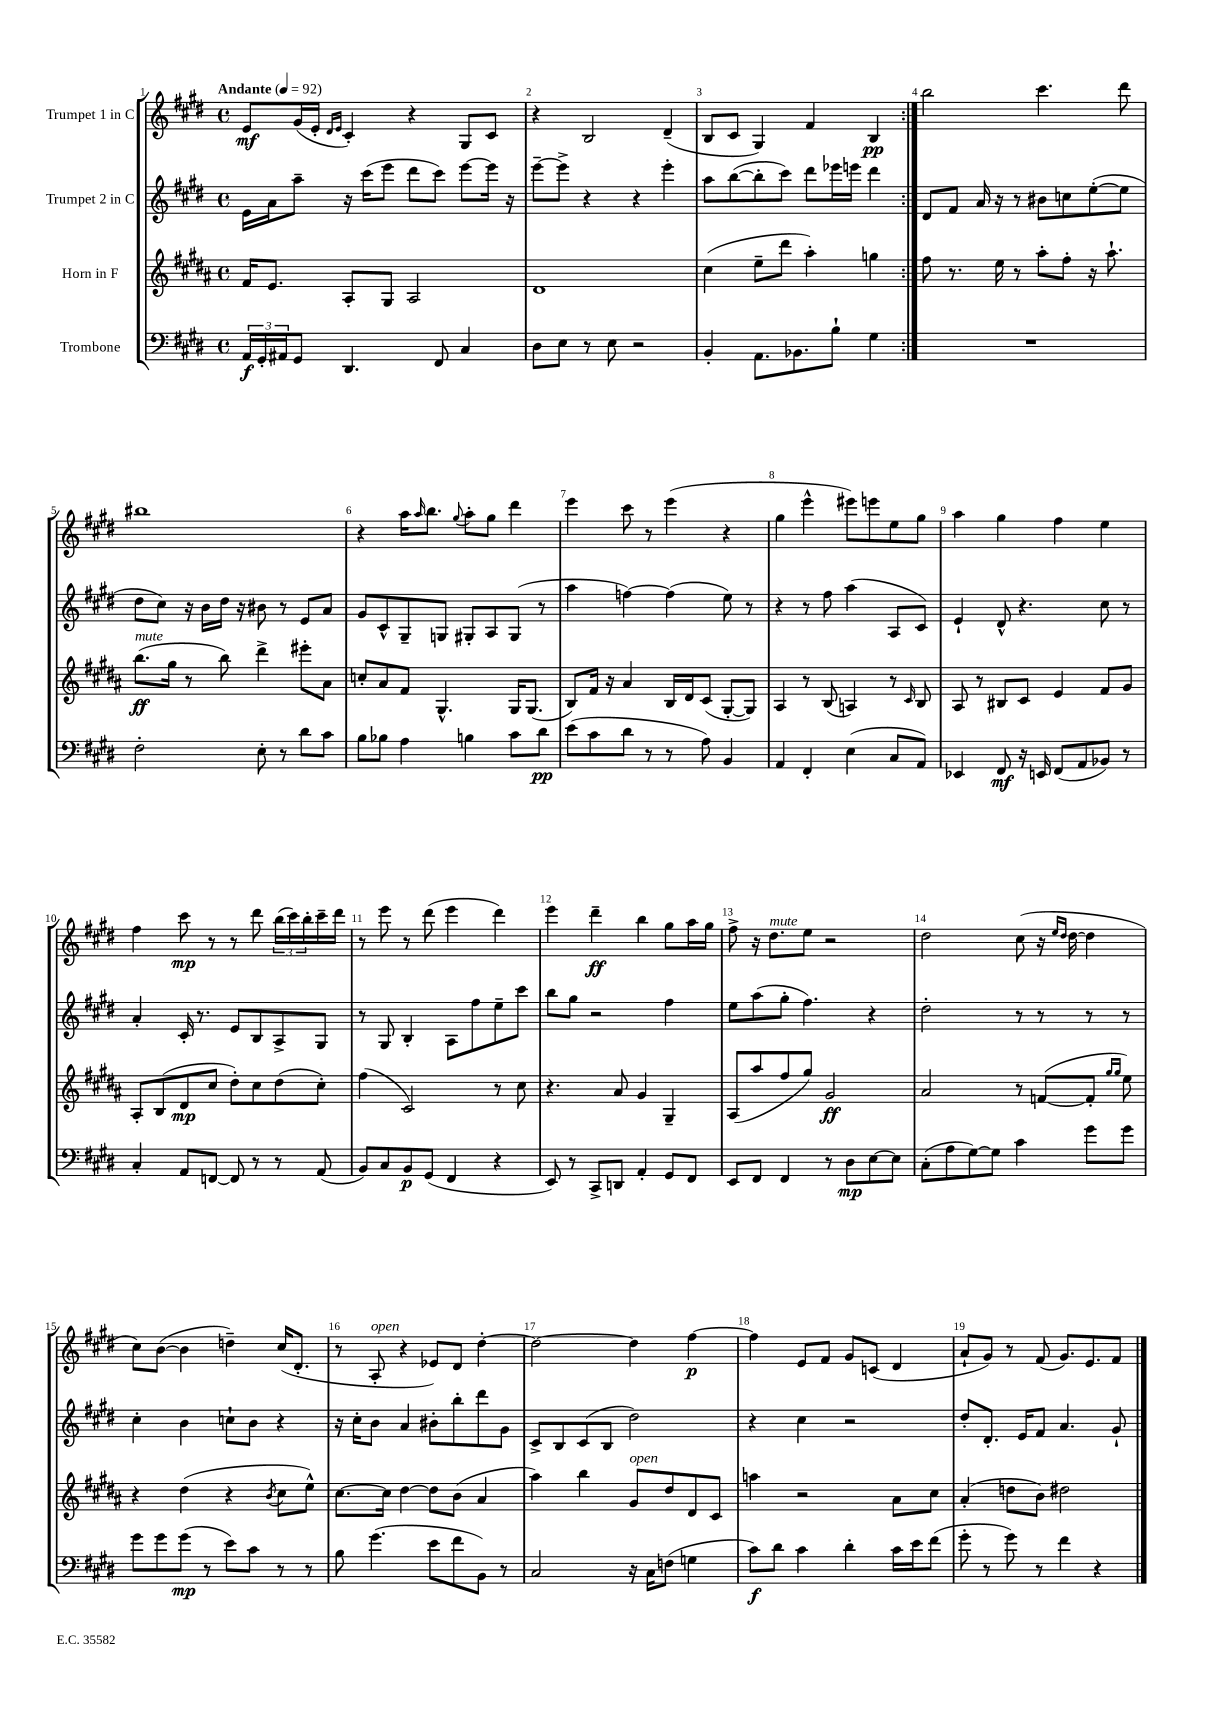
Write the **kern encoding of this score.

**kern	**kern	**kern	**kern
*staff4	*staff3	*staff2	*staff1
*clefF4	*clefG2	*clefG2	*clefG2
*k[f#c#g#d#]	*k[f#c#g#d#a#]	*k[f#c#g#d#]	*k[f#c#g#d#]
*M4/4	*M4/4	*M4/4	*M4/4
*met(c)	*met(c)	*met(c)	*met(c)
*MM92	*MM92	*MM92	*MM92
24AA	16f#	16e	8e
24GG#'	.	.	.
.	8.e	16a	.
24AA#	.	.	.
8GG#	.	8aa~	(16g#
.	.	.	16e'
.	.	.	16qqd#
.	.	.	16qqe
4.DD#	8A#'	16r	4c#')
.	.	(16ccc#	.
.	8G#	8eee	.
.	2A#	8ddd#	4r
8FF#	.	8ccc#)	.
4C#	.	[8eee	8G#
.	.	16eee]	8c#
.	.	16r	.
=	=	=	=
8D#	1d#	[8eee~	4r
8E	.	8eee^]	.
8r	.	4r	2B
8E	.	.	.
2r	.	4r	.
.	.	4eee'	(4d#~
=	=	=	=
4BB'	(4cc#	8aa	8B
.	.	([8bb	8c#
8.AA	8ee~	8bb']	4G#)
.	8ddd#	8ccc#)	.
8.BB-	.	.	.
.	4aa#')	8ddd#	4f#
8B`	.	16eee-	.
.	.	16eee	.
4G#	4gg	4ddd#	4B
=:|!	=:|!	=:|!	=:|!
1r	8ff#	8d#	2bb
.	8.r	8f#	.
.	.	16a	.
.	16ee	16r	.
.	8r	8r	.
.	8aa#'	8b#	4.ccc#
.	8ff#'	8cc	.
.	16r	([8ee'	.
.	8.aa#`	.	.
.	.	8ee]	8ddd#
=	=	=	=
2F#'	(8.bb	8dd#	1bb#
.	.	8cc#)	.
.	16gg#	.	.
.	8r	16r	.
.	.	16b	.
.	8bb)	16dd#	.
.	.	16r	.
8E'	4ddd#^	8b#	.
8r	.	8r	.
8d#	8eee#'	8e	.
8c#	8a#	8a	.
=	=	=	=
8B	8cc'	8g#	4r
8B-	8a#	8c#^^	.
4A	8f#	8G#~	16aa
.	.	.	16qqaa
.	.	.	8.bb
.	4.G#^^	8G	.
.	.	.	8qqgg#
4B	.	8G#'	8aa'
.	.	8A	8gg#
8c#	16G#	(8G#	4ddd#
.	(8.G#	.	.
8d#	.	8r	.
=	=	=	=
(8e	8B)	4aa	4eee
8c#	16f#	.	.
.	16r	.	.
8d#	4a#	[4ff)	8ccc#
8r	.	.	8r
8r	16B	(4ff]	(4eee
.	16d#	.	.
8A)	(8c#	.	.
4BB	[8G#'	8ee)	4r
.	8G#])	8r	.
=	=	=	=
4AA	4A#	4r	4gg#
4FF#'	8r	8r	4eee^^
.	(8B	8ff#	.
(4E	4A)	(4aa	8eee#)
.	.	.	8eee
8C#	8r	8A	8ee
.	16qqc#	.	.
8AA)	8B	8c#)	8gg#
=	=	=	=
4EE-	8A#	4e`	4aa
.	8r	.	.
8FF#	8B#	8d#^^	4gg#
16r	8c#	4.r	.
16EE	.	.	.
(8FF#	4e	.	4ff#
8AA	.	.	.
8BB-)	8f#	8cc#	4ee
8r	8g#	8r	.
=	=	=	=
4C#'	8A#'	4a'	4ff#
.	(8B	.	.
8AA	8d#	16c#'	8ccc#
.	.	8.r	.
[8FF	8cc#	.	8r
8FF]	8dd#')	8e	8r
8r	8cc#	8B	8ddd#
8r	(8dd#	8A^	(24bb
.	.	.	24ccc#)
.	.	.	24bb'
(8AA	8cc#')	8G#	16ccc#~
.	.	.	16ddd#
=	=	=	=
8BB)	(4ff#	8r	8r
8C#	.	8G#	8eee
8BB	2c#)	4B'	8r
(8GG#	.	.	(8ddd#
4FF#	.	8A	4eee
.	.	8ff#	.
4r	8r	8ee~	4ddd#)
.	8cc#	8ccc#	.
=	=	=	=
8EE)	4.r	8bb	4eee
8r	.	8gg#	.
8CC#^	.	2r	4ddd#~
8DD	8a#	.	.
4AA'	4g#	.	4bb
8GG#	4G#~	4ff#	8gg#
8FF#	.	.	16aa
.	.	.	16gg#
=	=	=	=
8EE	(8A#	8ee	8ff#^
8FF#	8aa#	(8aa	16r
.	.	.	8.dd#
4FF#	8ff#	8gg#'	.
.	8gg#)	4.ff#)	8ee
8r	2g#	.	2r
8D#	.	.	.
[8E	.	4r	.
8E]	.	.	.
=	=	=	=
(8C#'	2a#	2dd#'	2dd#
8A	.	.	.
[8G#)	.	.	.
8G#]	.	.	.
4c#	8r	8r	(8cc#
.	([8f	8r	16r
.	.	.	16qqee
.	.	.	16qqdd#
.	.	.	[16dd#
8g#	8f']	8r	4dd#]
.	16qqgg#	.	.
.	16qqgg#	.	.
8g#	8ee)	8r	.
=	=	=	=
8g#	4r	4cc#'	8cc#)
8g#	.	.	([8b
(8g#	(4dd#	4b	4b]
8r	.	.	.
8e)	4r	8cc`	4dd~)
8c#	.	8b	.
.	8qb	.	.
8r	8cc#	4r	(16cc#
.	.	.	8.d#'
8r	8ee^^)	.	.
=	=	=	=
8B	[8.cc#	16r	8r
.	.	16cc#'	.
(4.g#	.	8b	8A'
.	16cc#]	.	.
.	[4dd#	4a	4r
8e	8dd#]	8b#'	8e-)
8f#	(8b	8bb'	8d#
8BB)	4a#	8ddd#	[4dd#'
8r	.	8g#	.
=	=	=	=
2C#	4aa#)	8c#^	2dd#_
.	.	8B	.
.	4bb	(8c#	.
.	.	8B	.
16r	8g#	2dd#)	4dd#]
16C#	.	.	.
(8F	8dd#	.	.
4G	8d#	.	[4ff#
.	8c#	.	.
=	=	=	=
8c#)	4aa	4r	4ff#]
8d#	.	.	.
4c#	2r	4cc#	8e
.	.	.	8f#
4d#'	.	2r	8g#
.	.	.	(8c
16c#	8a#	.	4d#
16e	.	.	.
(8f#	8cc#	.	.
=	=	=	=
8g#'	(4a#'	8dd#'	8a`
8r	.	8.d#'	8g#)
8g#)	8dd	.	8r
.	.	16e	.
8r	8b)	8f#	(8f#
4f#	2dd#	4.a	8.g#)
.	.	.	8.e
4r	.	.	.
.	.	8g#`	8f#
==	==	==	==
*-	*-	*-	*-
